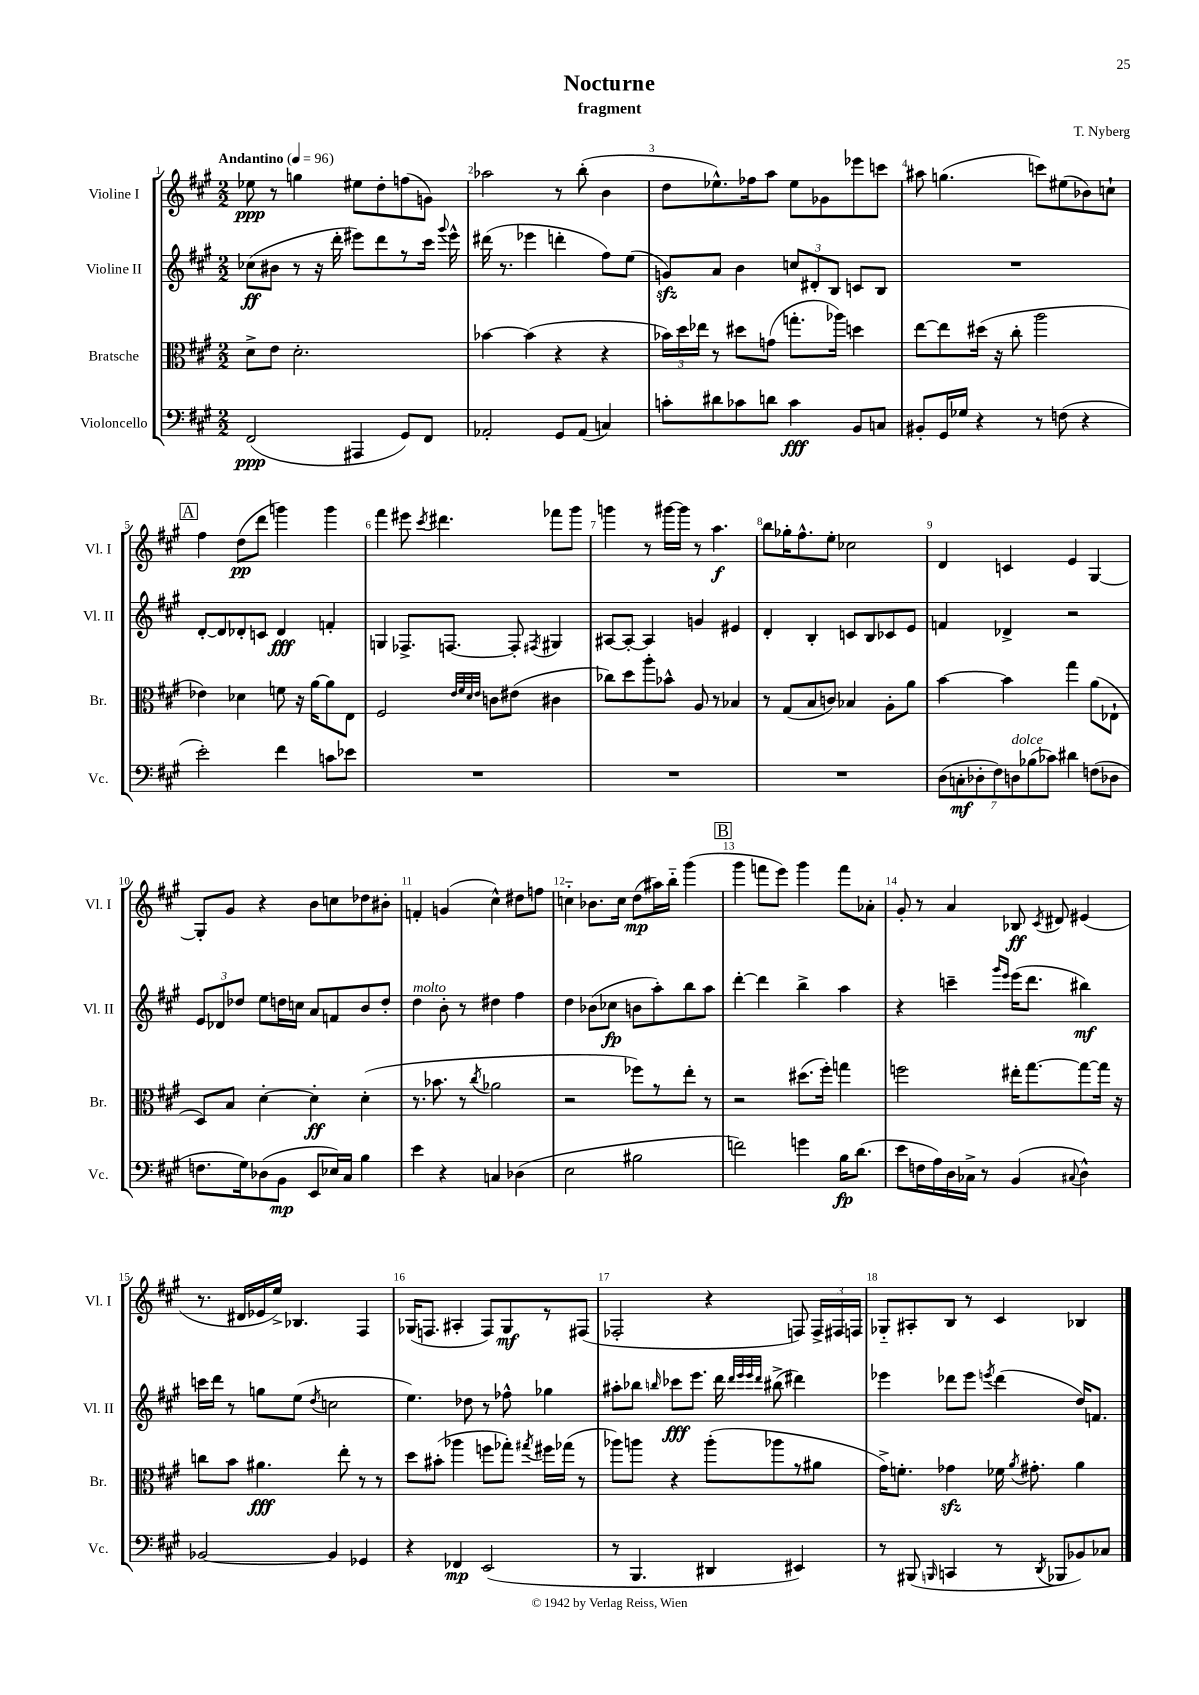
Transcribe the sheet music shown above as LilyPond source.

\header { title = "Nocturne" composer = "T. Nyberg" subtitle = "fragment" }
<<
\new StaffGroup <<
\new Staff = "s0" \with { instrumentName = "Violine I" shortInstrumentName = "Vl. I" } {
    \clef treble \key a \major \numericTimeSignature \time 2/2 \tempo "Andantino" 4 = 96
    \autoBeamOff ees''8\ppp r8 g''4 eis''8[ d''8-. f''8( g'8]) |
    aes''2 r8 b''8-.( b'4 |
    d''8[ ees''8.-^) fes''16 a''8] ees''8[ ges'8 ees'''8 c'''8] |
    ais''8 g''4.( c'''8[) eis''8( bes'8) c''8]-! |
    \mark \markup { \box "A" } fis''4 d''8[\pp( d'''8] g'''4) g'''4 |
    fis'''4 eis'''8 \acciaccatura { cis'''8 } dis'''4. fes'''8[ gis'''8] |
    g'''4 r8 gis'''16[~ gis'''16] r8 a''4.\f |
    b''8[ ges''16-. fis''8.-^ e''8]-. ces''2 |
    d'4 c'4 e'4 gis4~ |
    gis8[-. gis'8] r4 b'8[ c''8 des''8 bis'8]-. |
    f'4-. g'4( cis''4-^) dis''8[ f''8] |
    c''4-_ bes'8.[ c''16] d''8[\mp( ais''16) b''16]-_ gis'''4( |
    \mark \markup { \box "B" } gis'''4 f'''8[ e'''8]) gis'''4 f'''8[ aes'8]-. |
    gis'8-. r8 a'4 bes8\ff \acciaccatura { cis'8 } dis'8 eis'4( |
    r8. dis'16[ ees'16 e''16]->) bes4. fis4 |
    ges16[( f8.] ais4-. f8[) ges8\mf r8 fis8]( |
    fes2-. r4 f8) \tuplet 3/2 { f16[-> fis16 f16] } |
    ges8[-_ ais8-. b8] r8 cis'4 bes4 \bar "|." |
}
\new Staff = "s1" \with { instrumentName = "Violine II" shortInstrumentName = "Vl. II" } {
    \clef treble \key a \major \numericTimeSignature \time 2/2
    \autoBeamOff ces''8[\ff( bis'8] r8 r16 d'''16-. eis'''8[) d'''8 r8 cis'''16] \appoggiatura { gis'''8 } eis'''16-^ |
    dis'''16( r8. ees'''4 d'''4-. fis''8[) e''8]( |
    g'8[\sfz) a'8] b'4 \tuplet 3/2 { c''8[ dis'8-. b8] } c'8[ b8] |
    R1 |
    \mark \markup { \box "A" } d'8[~-. d'8 des'8-. c'8] des'4\fff f'4-. |
    g4 fes8.[-> f8.]~ f8-. \acciaccatura { fis8 } gis4 |
    ais8[~ ais8]~-. ais4 g'4 eis'4 |
    d'4-. b4-. c'8[ b8 ces'8 e'8] |
    f'4 des'4-> r2 |
    \tuplet 3/2 { e'8[ des'8 des''8] } e''8[ d''16 c''16] a'8[ f'8 b'8 d''8]-. |
    d''4^\markup { \italic "molto" } b'8-. r8 dis''4 fis''4 |
    d''4 bes'8[( ces''8]\fp b'8[ a''8-.) b''8 a''8] |
    \mark \markup { \box "B" } d'''4~-. d'''4 b''4-> a''4 |
    r4 c'''4-- \grace { gis'''16[ e'''16] } e'''16[( d'''8.] bis''4\mf) |
    c'''16[ d'''16] r8 g''8[ e''8]( \acciaccatura { d''8 } c''2 |
    e''4.) des''8 r8 fes''8-^ ges''4 |
    ais''8[-. bes''8] \grace { b''16 } ces'''8[\fff e'''8.] d'''16 \grace { d'''32[ e'''32 e'''32 d'''32] } bis''8->( dis'''4) |
    ees'''4 des'''8[ ees'''8] \acciaccatura { e'''8 } des'''4( d''16[) f'8.] \bar "|." |
}
\new Staff = "s2" \with { instrumentName = "Bratsche" shortInstrumentName = "Br." } {
    \clef alto \key a \major \numericTimeSignature \time 2/2
    \autoBeamOff d'8[-> e'8] d'2.-. |
    bes'4~ bes'4( r4 r4 |
    \tuplet 3/2 { bes'16[) d''16 ees''16] } r8 dis''8[ g'8]( g''8.[-. aes''16]) d''4 |
    e''8[~ e''8 dis''16]( r16 cis''8-. a''2 |
    \mark \markup { \box "A" } ees'4) des'4 f'8 r16 a'16[~ a'8 e8] |
    fis2 \grace { e'32[ fis'32 d'32 e'32] } c'8[ eis'8]( cis'4 |
    ces''8[) d''8 a''8-. bes'8]-^ a8 r8 bes4 |
    r8 gis8[( b8 c'8]) bes4 a8[-. a'8] |
    b'4~ b'4 gis''4 a'8[( ees8]-! |
    d8[) b8] d'4~-. d'4-.\ff d'4-.( |
    r8. bes'8. r8 \acciaccatura { cis''8 } aes'2 |
    r2 fes''8[) r8 e''8]-. r8 |
    \mark \markup { \box "B" } r2 dis''8.[( fis''16]-.) g''4 |
    f''2 eis''16[-. gis''8.~ gis''8~ gis''16] r16 |
    c''8[ b'8] ais'4.\fff e''8-. r8 r8 |
    d''8[ bis'8]-.( aes''4 f''8[ ges''8]-.) \acciaccatura { gis''8 } fis''16[ ges''16]( r8 |
    aes''8[) a''8] r4 a''8[-.( aes''8 r8 ais'8] |
    gis'16[->) f'8.]-. ges'4\sfz fes'16 \acciaccatura { a'8 } gis'8.-. a'4 \bar "|." |
}
\new Staff = "s3" \with { instrumentName = "Violoncello" shortInstrumentName = "Vc." } {
    \clef bass \key a \major \numericTimeSignature \time 2/2
    \autoBeamOff fis,2\ppp( ais,,4 gis,8[) fis,8] |
    aes,2-. gis,8[ aes,8]( c4) |
    c'8[-. dis'8 ces'8 d'8] ces'4\fff b,8[ c8] |
    bis,8[-. gis,16 ges16] r4 r8 f8( r4 |
    \mark \markup { \box "A" } e'2-.) fis'4 c'8[ ees'8] |
    R1 |
    R1 |
    R1 |
    \tuplet 7/4 { d8[( c8-.\mf des8-. fis8) d8^\markup { \italic "dolce" } bes8( ces'8]) } dis'4 f8[( des8] |
    f8.[ gis16) des8( b,8]\mp e,8[ ees16) cis16] b4 |
    e'4 r4 c4 des4( |
    e2 bis2 |
    \mark \markup { \box "B" } f'2) g'4 b16[\fp d'8.]( |
    e'8[ f16 a16) d16 ces16]-> r8 b,4( \appoggiatura { cis8 } d4-^) |
    bes,2~ bes,4 ges,4 |
    r4 fes,4\mp e,2( |
    r8 b,,4. dis,4 eis,4) |
    r8 bis,,8( \grace { b,,16 } c,4 r8 \acciaccatura { d,8 } bes,,8[ bes,8) ces8] \bar "|." |
}
>>
>>
\layout { \context { \Score \override BarNumber.break-visibility = ##(#f #t #t) barNumberVisibility = #all-bar-numbers-visible } }
